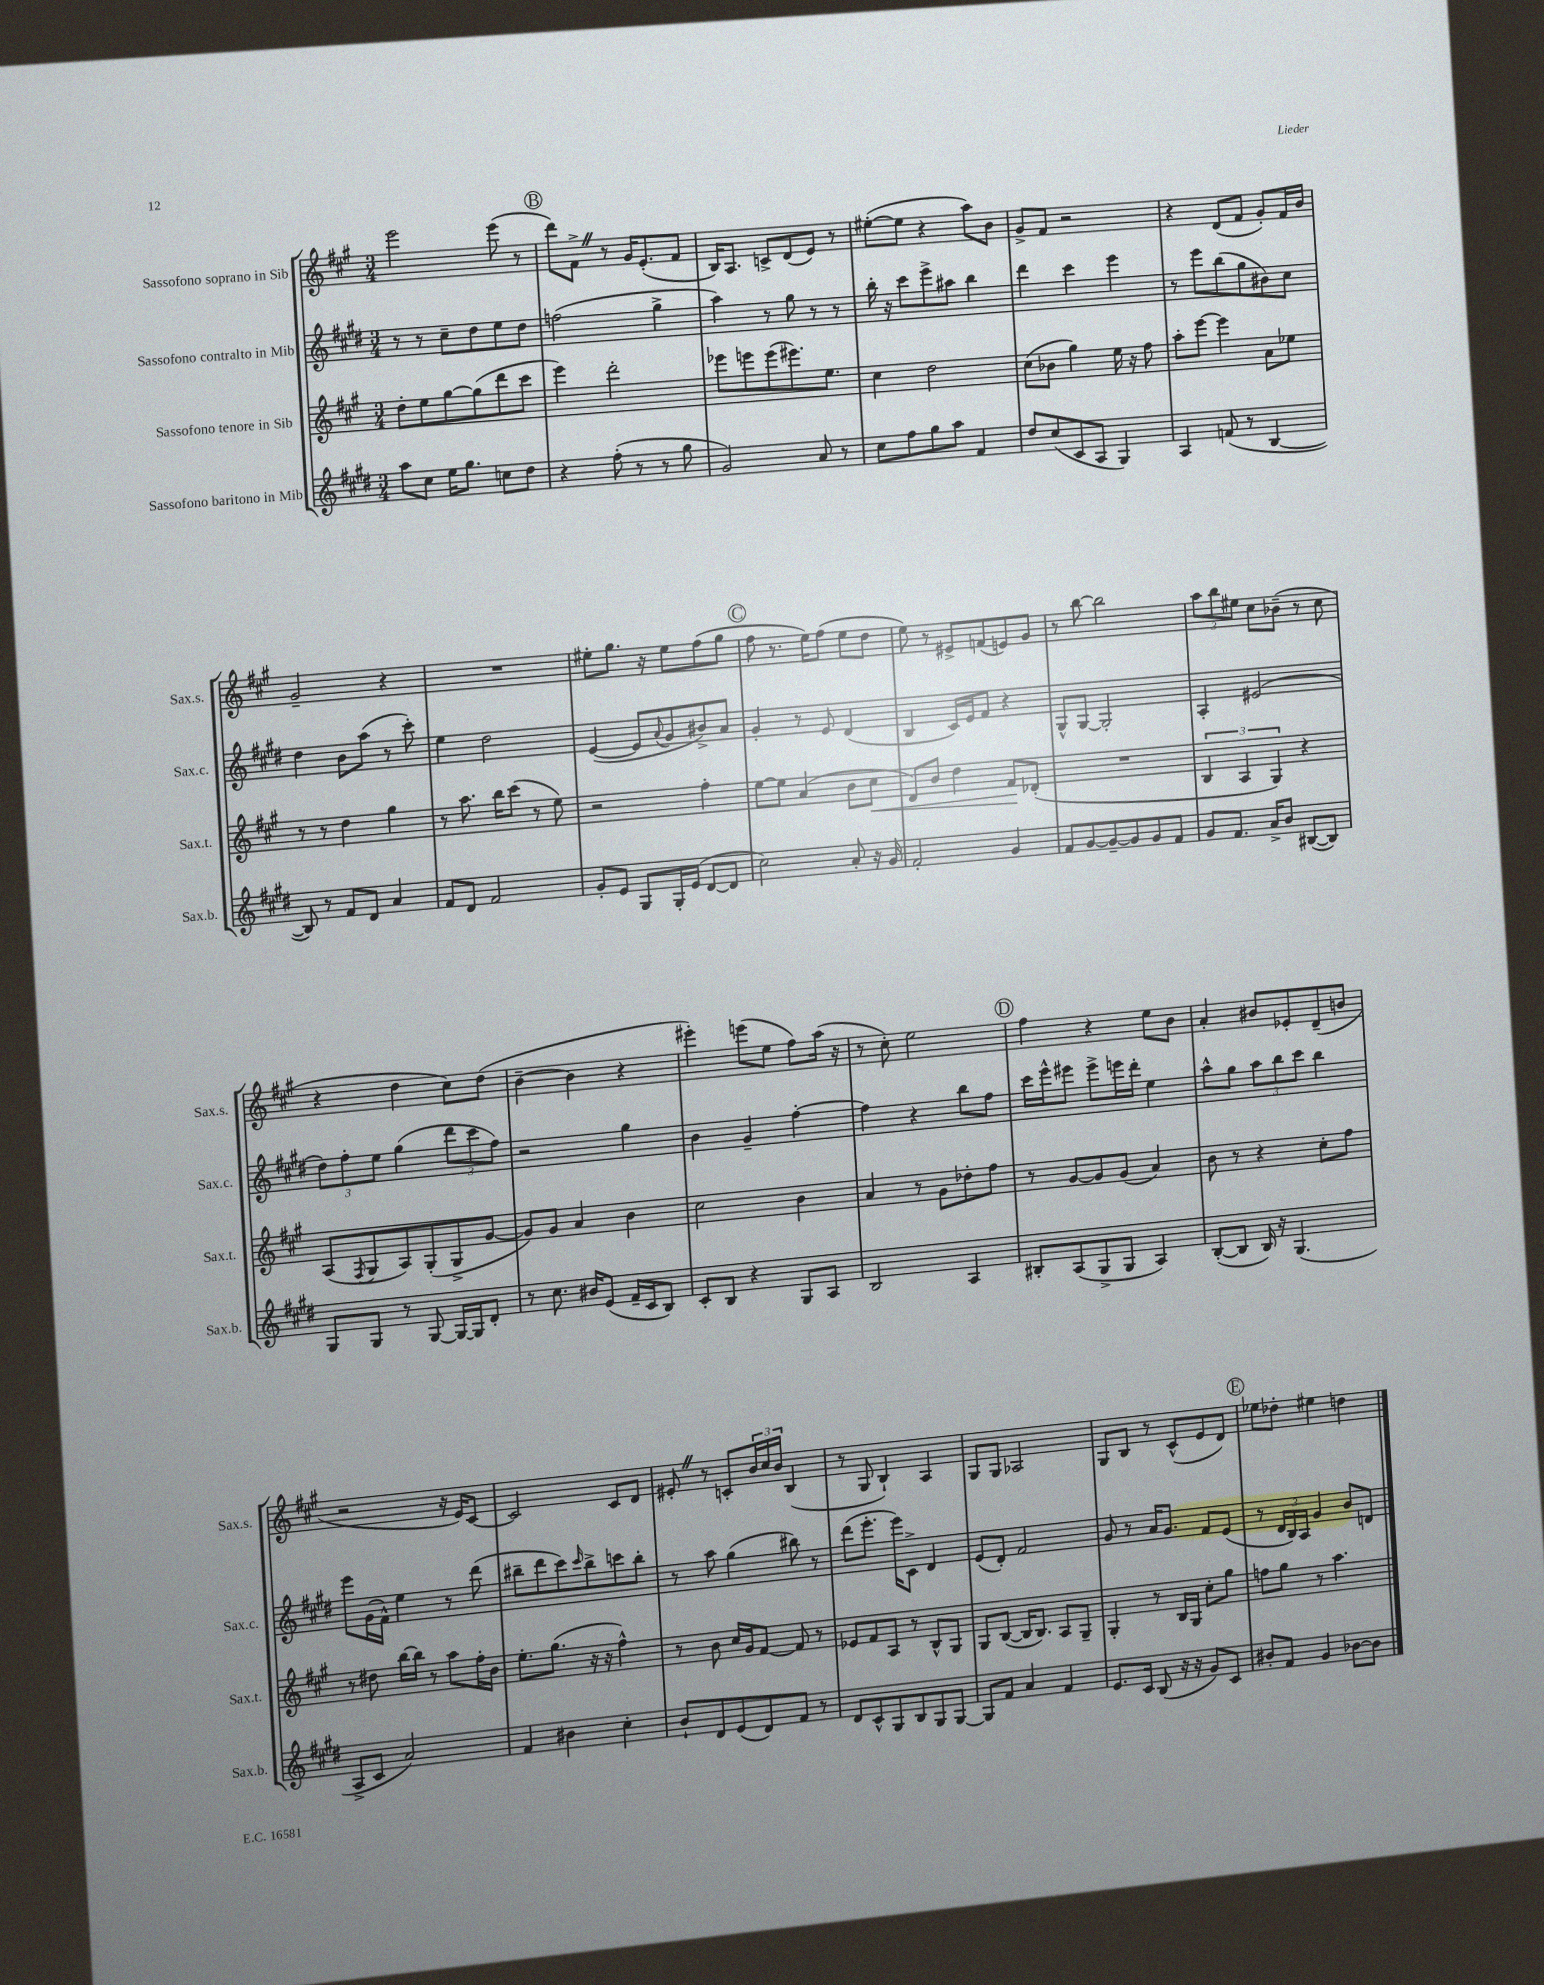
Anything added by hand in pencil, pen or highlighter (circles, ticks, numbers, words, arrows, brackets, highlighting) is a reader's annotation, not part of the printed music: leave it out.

**kern	**kern	**kern	**kern
*staff4	*staff3	*staff2	*staff1
*clefG2	*clefG2	*clefG2	*clefG2
*k[f#c#g#d#]	*k[f#c#g#]	*k[f#c#g#d#]	*k[f#c#g#]
*M3/4	*M3/4	*M3/4	*M3/4
8aa	8dd'	8r	2eee
8cc#	8ee	8r	.
16ee	[8gg#	8cc#~	.
8.gg#	.	.	.
.	(8gg#]	8dd#	.
8cc	8ddd	8ee	(8eee
8dd#	8ccc#	8dd#	8r
=	=	=	=
4r	4eee)	(2ff	8ddd)
.	.	.	8f#^
(8ff#'	2ddd'	.	8r
8r	.	.	16g#
.	.	.	(8.e'
8r	.	4gg#^	.
8gg#	.	.	8f#
=	=	=	=
2g#)	8eee-	4aa)	16B)
.	.	.	8.A
.	8eee	.	.
.	(8eee	8r	8c^
.	8.eee#)	8gg#	(8d
8a	.	8r	8e)
.	8.ee	.	.
8r	.	8r	8r
=	=	=	=
8cc#	4cc#	16bb'	([8ee#'
.	.	16r	.
8ff#	.	8ccc#	8ee#]
8gg#	2dd	8eee^	4r
8aa	.	8aa#	.
4f#	.	4bb	8aa)
.	.	.	8b
=	=	=	=
8dd#	(8cc#	4ddd#	8g#^
(8cc#	8b-	.	8f#
8c#	4gg#)	4ccc#	2r
8A	.	.	.
4G#)	16ee	4eee	.
.	16r	.	.
.	8ff#	.	.
=	=	=	=
4A	8aa'	8r	4r
.	[8eee	8eee	.
(8f	4eee]	(8bb	(8d
8r	.	8gg#	8f#
[4B	8a	8b#)	8g#')
.	8ee-	8cc#	16f#
.	.	.	16b
=	=	=	=
8B])	8r	4dd#	2g#~
8r	8r	.	.
8f#	4dd	8b	.
8d#	.	(8aa	.
4a	4gg#	8r	4r
.	.	8ccc#')	.
=	=	=	=
8f#	8r	4ee	2.r
8d#	8.aa	.	.
2f#	.	2dd#	.
.	16bb	.	.
.	(8ccc#	.	.
.	8r	.	.
.	8ee)	.	.
=	=	=	=
8g#'	2r	([4e	8ee#'
8e	.	.	8.gg#
8G#	.	8e]	.
.	.	.	16r
.	.	8qqa	.
16G#'	.	8g#	8ee#
(16e	.	.	.
[8d#	4ff#'	8b#^)	(8ff#
8d#]	.	8a	8gg#
=	=	=	=
2cc#)	[8ee	4g#'	8ff#
.	8ee]	.	8.r
.	(4a	8r	.
.	.	.	16ee)
.	.	8e	(8ff#
8a'	8b	(4d#	8ee
16r	8cc#	.	8dd
16g#	.	.	.
=	=	=	=
2f#'	8d)	4B	8ee)
.	8b	.	8r
.	4dd	16c#)	8e#^
.	.	16e	.
.	.	8f#	(8f
4g#	8f#	4r	8e)
.	(8d-'	.	8g#
=	=	=	=
8f#	2.r	8G#^^	8r
[8g#	.	[8G#	[8bb
8g#~_	.	2G#']	2bb]
8g#]	.	.	.
8g#	.	.	.
8f#	.	.	.
=	=	=	=
8g#	6B	4A'	12aa
.	.	.	12bb
8.f#	.	.	.
.	6A	.	12ee#
.	.	(2e#	8cc#
16a^	.	.	.
.	6G#)	.	.
8b	.	.	(8b-~
([8B#	4r	.	8r
8B#])	.	.	8cc#
=	=	=	=
8G#	(8A	12dd#)	4r
.	.	12ff#'	.
.	8qF#	.	.
8G#	8G#	.	.
.	.	12ee	.
8r	8A)	(4gg#	4dd
[8G#	(8G#'	.	.
16G#_	8G#^	12ddd#	8cc#)
16G#]	.	.	.
.	.	12ccc#	.
8d#'	[8g#	.	(8dd
.	.	12ff#)	.
=	=	=	=
8r	8g#])	2r	[4b~
8.cc#	8g#	.	.
.	4a	.	4b]
16b#	.	.	.
(8e	.	.	.
16f#~	4b	4gg#	4r
16c#	.	.	.
8B)	.	.	.
=	=	=	=
8c#'	2cc#	4b	4eee#')
8B	.	.	.
4r	.	4g#~	(8eee
.	.	.	8ee
8G#	4b	[4ff#'	8ff#)
8A	.	.	(16aa
.	.	.	16r
=	=	=	=
2B	4a	4ff#]	8r
.	.	.	8cc#')
.	8r	4r	2ee
.	8g#	.	.
4A	8dd-'	8bb	.
.	8ff#	8ff#	.
=	=	=	=
8B#'	8r	16ccc#	4ff#
.	.	16eee^^	.
(8A	[8g#	8eee#	.
8G#^	8g#]	8eee#^	4r
8G#	(8g#	16eee	.
.	.	16ddd#'	.
4A)	4a)	4ee	8ee
.	.	.	8b
=	=	=	=
([8B'	8b	8aa^^	4a'
8B]	8r	8gg#	.
16B)	4r	12aa	8b#
16r	.	.	.
.	.	12bb	.
(4.G#	.	.	8e-'
.	.	12ccc#	.
.	8cc#'	4bb	(8d~
.	8ff#	.	8b
=	=	=	=
8A^	8r	8eee	2r
8c#	8dd#	(16g#	.
.	.	16f#^^)	.
2a)	[16bb	4ee	.
.	16bb]	.	.
.	8r	.	.
.	8aa	8r	16r
.	.	.	16e)
.	16ff#'	(8ddd#	[8c#
.	16b	.	.
=	=	=	=
4f#	8.ee'	8bb#~	2c#]
.	.	8ddd#	.
.	(8.gg#	.	.
4b#	.	8ccc#)	.
.	.	16qqccc#	.
.	16r	8bb#^	.
.	16r	.	.
4cc#'	4ff#^^)	8ccc	8c#
.	.	8bb#'	8d
=	=	=	=
8b`	8r	8r	8e#'
8d#	8b	8aa	8r
(8e	16cc#	(4gg#	8c'
.	16g#	.	.
8d#)	[8f#	.	24b
.	.	.	24cc#
.	.	.	24b
8f#	8f#]	8bb#)	(4B
8r	8r	8r	.
=	=	=	=
8d#	8e-	(8ddd#	8r
8c#^^	8f#	8.eee'	8G#
8G#	8A	.	4B`)
.	.	16eee)	.
8B	8r	8c#^	.
8G#	8B^^	4d#	4A
[8G#	8G#	.	.
=	=	=	=
8G#]	8G#	(8e	8G#
8f#	([8B	8d#')	8G#
4a	16B]	2f#	2A-
.	8.B)	.	.
4f#	8A	.	.
.	8G#~	.	.
=	=	=	=
8.e	4G#'	8g#	8G#
.	.	8r	8B
16c#	.	.	.
(8B	8r	16a	8r
.	.	8.g#	.
16r	16B	.	(8c#^^
16r	16G#	.	.
8g#)	8cc#'	8f#	8e
8c#	8gg#	(8e	8d)
=	=	=	=
8b#'	8ff	8r	8ee-
8f#	8gg#	24d#	8dd-'
.	.	24B)	.
.	.	24A	.
4g#	8r	4g#	4ee#
.	4.aa	.	.
[8b-	.	8b	4dd
8b-]	.	8d	.
==	==	==	==
*-	*-	*-	*-
